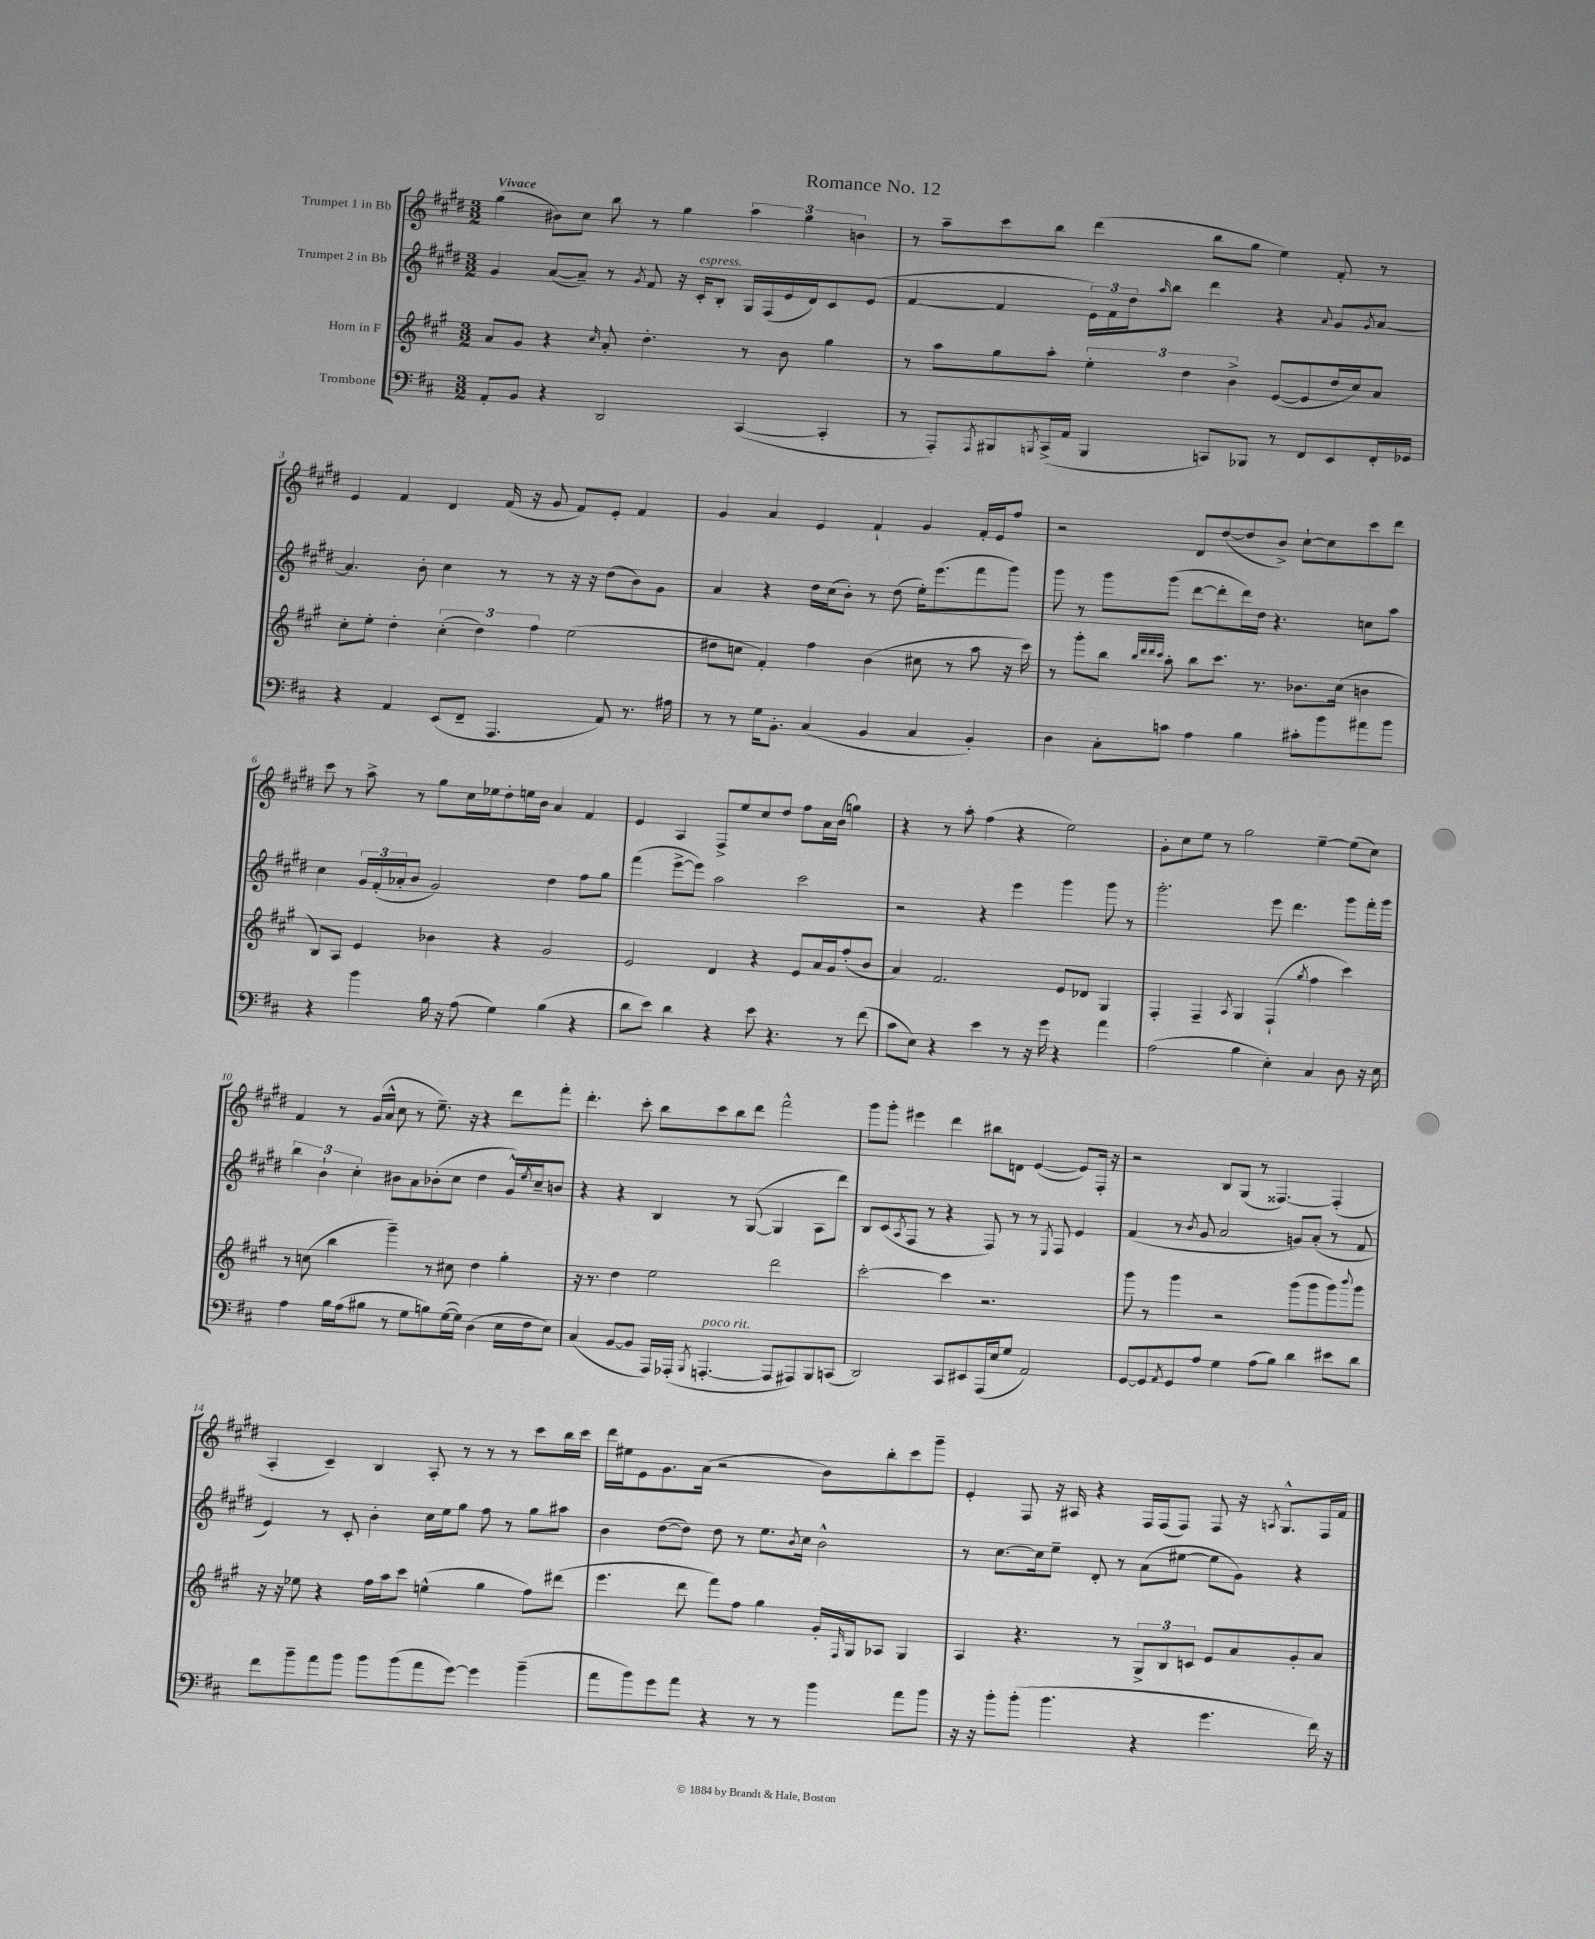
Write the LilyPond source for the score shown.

\header { title = "Romance No. 12" }
<<
\new StaffGroup <<
\new Staff = "s0" \with { instrumentName = "Trumpet 1 in Bb" } {
    \clef treble \key e \major \numericTimeSignature \time 3/2 \tempo "Vivace"
    gis''4( bis'8) cis''8 b''8 r8 gis''4 \tuplet 3/2 { a''4 gis''4 b'4 } |
    r8 a''8-- cis'''8 b''8 dis'''4( b''8 gis''8 e''4) fis'8-. r8 |
    e'4 fis'4 dis'4 fis'16( r16 gis'8 fis'8) e'8-. fis'4 |
    gis'4 a'4 e'4 fis'4-! gis'4 fis'16-. e'16 fis''8 |
    r2 dis'8 dis''8~( dis''8 b'8->) cis''8~-! cis''8 cis'''8 dis'''8 |
    cis'''8 r8 a''8-> r8 gis''8 cis''16 ees''16 dis''8-. e''16 b'16 a'4 fis'4 |
    e'4 a4 fis8-> e''8 cis''8 dis''8 fis''8 a'16 b'16( g''4) |
    r4 r8 a''8-. fis''4( r4 e''2) |
    gis'8-. cis''8 e''8 r8 gis''2 e''4~-- e''8( cis''8) |
    fis'4 r8 gis'16( a'16-^ cis''8 r8 e''8.--) r16 r4 dis'''8 fis'''8-. |
    dis'''4.-. cis'''8-. b''8 cis'''8 b''8 dis'''8 fis'''2-^ |
    gis'''8 gis'''8-. eis'''4 dis'''4 bis''8 d'8 e'4~( e'8) fis16-. r16 |
    r2 b8 gis8( r8 fisis4.~) fisis4-.( |
    a4-. cis'4--) b4 a8-. r8 r8 r8 cis'''8 b''16 cis'''16 |
    dis'''16 eis''16 e'8 gis'8. a'16( r2 b'8) b''8-. cis'''8 gis'''8-- |
    e'4-. fis8 r16 ais16 r4 fis16 fis16( fis8) fis8 r16 \acciaccatura { a8 } gis8.-^ fis16 fis'16 \bar "|." |
}
\new Staff = "s1" \with { instrumentName = "Trumpet 2 in Bb" } {
    \clef treble \key e \major \numericTimeSignature \time 3/2
    gis'4 a'8~( a'8--) r8 \acciaccatura { gis'8 } fis'8 r16 cis'16-.^\markup { \italic "espress." } b8-. gis16 fis16( e'16 dis'16) cis'8 e'8( |
    fis'4~ fis'4 \tuplet 3/2 { e'16) fis'16 dis''16 } \grace { a''16 } b''8 dis'''4 r4 \appoggiatura { a'8 } gis'8 \acciaccatura { gis'8 } a'8~ |
    a'4. b'8-. cis''4 r8 r8 r16 r16 dis''8( b'8) gis'8 |
    a'4 r4 dis''16 cis''16( b'8-.) r8 dis''8( e''16-.) e'''8.( fis'''8 gis'''8) |
    gis'''8 r8 gis'''8 gis'''8( dis'''8~ dis'''8-. dis'''16) dis''16 r4. c''8 a''8 |
    cis''4 \tuplet 3/2 { gis'16 fis'16-.( aes'16-. } b'8 gis'2) dis''4 fis''8 gis''8 |
    fis'''4( e'''8~-> e'''8) a''2 cis'''2 |
    r2 r4 e'''4 gis'''4 gis'''8 r8 |
    gis'''2.-. e'''8 dis'''4. gis'''8 fis'''16-. gis'''16 |
    \tuplet 3/2 { b''4 b'4-! cis''4-. } bis'8 a'8 bes'8-.( cis''8 dis''4 gis'16-^) \acciaccatura { e''8 } cis''16-- b'8 |
    r4 r4 b4 r8 gis8~( gis4 a8 dis'''8) |
    b8 cis'8( \acciaccatura { a8 } fis8 r8 r4 fis8) r8 r8 \acciaccatura { e8 } fis8 e'4 |
    fis'4( r8 \acciaccatura { b'8 } gis'8 a'2 g'8) a'8-.( r8 fis'8 |
    e'4) r8 cis'8-. b'4-. cis''16 e''16 gis''8 fis''8 r8 gis''8 ais''8 |
    b'4 dis''8~( dis''8) dis''8 r8 e''8. \acciaccatura { b'8 } cis''16 b'2-^ |
    r8 cis''8.~ cis''16 e''8-- dis'8-. r8 a'8( eis''8~ eis''8 gis'8) r4 \bar "|." |
}
\new Staff = "s2" \with { instrumentName = "Horn in F" } {
    \clef treble \key a \major \numericTimeSignature \time 3/2
    a'8 gis'8 r4 \grace { cis''16 } a'8-. d''4.-. r8 b'8 gis''4 |
    r8 a''8 gis''8 a''8-. \tuplet 3/2 { e''4-. d''4 b'4-> } e'8~( e'8 d''16 cis''16) a'8 |
    cis''8-. e''8-. d''4-. \tuplet 3/2 { cis''4-.( d''4) fis''4 } e''2( |
    dis''8 c''8 fis'4-.) fis''4 b'4( cis''8 r8 a''8 r16 cis'''16) |
    r8 gis'''8-. b''8 \grace { b''32 d'''32 d'''32 cis'''32 } a''8-. b''8 cis'''8. r8. bes'8. cis''16( b'4 |
    b8) a8 e'4 bes'4 r4 gis'2 |
    e'2 d'4 r4 e'8 a'16 gis'16 fis''8-.( b'8 |
    a'4) fis'2. e'8 des'8 gis4 |
    fis4-. fis4-- \acciaccatura { a8 } gis4 fis4-!( \acciaccatura { gis''8 } fis''4 cis'''4) |
    r8 c''8( b''4 gis'''4--) r8 cis''8 d''4 gis''4-. |
    r16 r8. d''4 e''2 d'''2 |
    cis'''2~-. cis'''4 r2. |
    gis'''8 r8 gis'''4 r2 gis'''8( gis'''8 gis'''8) \appoggiatura { b'''8 } gis'''8 |
    r16 r16 ees''8 r4 fis''16 a''16 cis'''8 e''4-^( gis''4 fis''8) dis'''8( |
    e'''4. d'''8 fis'''8) fis''8 gis''4 gis'16-. \grace { fis16 } gis16 aes8 gis4 |
    a4 r4. r8 \tuplet 3/2 { gis8-> b8 c'8 } e'8 a'8 gis'8-. a'8 \bar "|." |
}
\new Staff = "s3" \with { instrumentName = "Trombone" } {
    \clef bass \key d \major \numericTimeSignature \time 3/2
    a,8-. b,8 r4 d,2 cis,4~( cis,4-. |
    r8 a,,8-.) \acciaccatura { a,,8 } bis,,8 \acciaccatura { b,,8 } cis,16->( a,16 b,,4 c,8) bes,,8 r8 fis,8 e,8 fis,16-. ges,16 |
    r4 a,4 e,8( fis,8-- a,,4. a,8) r8. ais16 |
    r8 r8 g16 b,8.-. cis4( b,4 cis4 b,4-.) |
    d4 cis8-. c'8 a4 b4 cis'8-. b'8 ais'8 b'8 |
    r4 b'4 b16 r16 a8( g4) b4( r4 |
    d'8 e'8) d'4 r4 e'8 r4. r8 fis'8( |
    cis'8 e8) r4 e'4 r8 r16 g'16 r4 a'4 |
    a2( b4 e4-.) cis4 d8 r16 e16 |
    a4 b16 a16( bis8 r8 g8 b8) g16~( g16) d4( e16 fis16 e8) |
    cis4( b,8~ b,8 a,,16) aes,,16-.( \acciaccatura { b,,8 } a,,4.~-.^\markup { \italic "poco rit." } a,,8 ais,,8) b,,8 c,8( |
    d,2) cis,8 eis,8 a,,16( e16 g8 a,2) |
    g,8~ g,8 \acciaccatura { a,8 } g,8 a8 g4 a8( b8) d'4 eis'8 d'8 |
    fis'8 b'8-- a'8 b'8 b'8 b'8( a'8 g'8~) g'4 b'4--( |
    a'8 b'8) g'8 a'8 r4 r8 r8 b'4 a'8 b'8 |
    r16 r16 b'8-. b'8-.( b'4. r4 g'4. fis'16) r16 \bar "|." |
}
>>
>>
